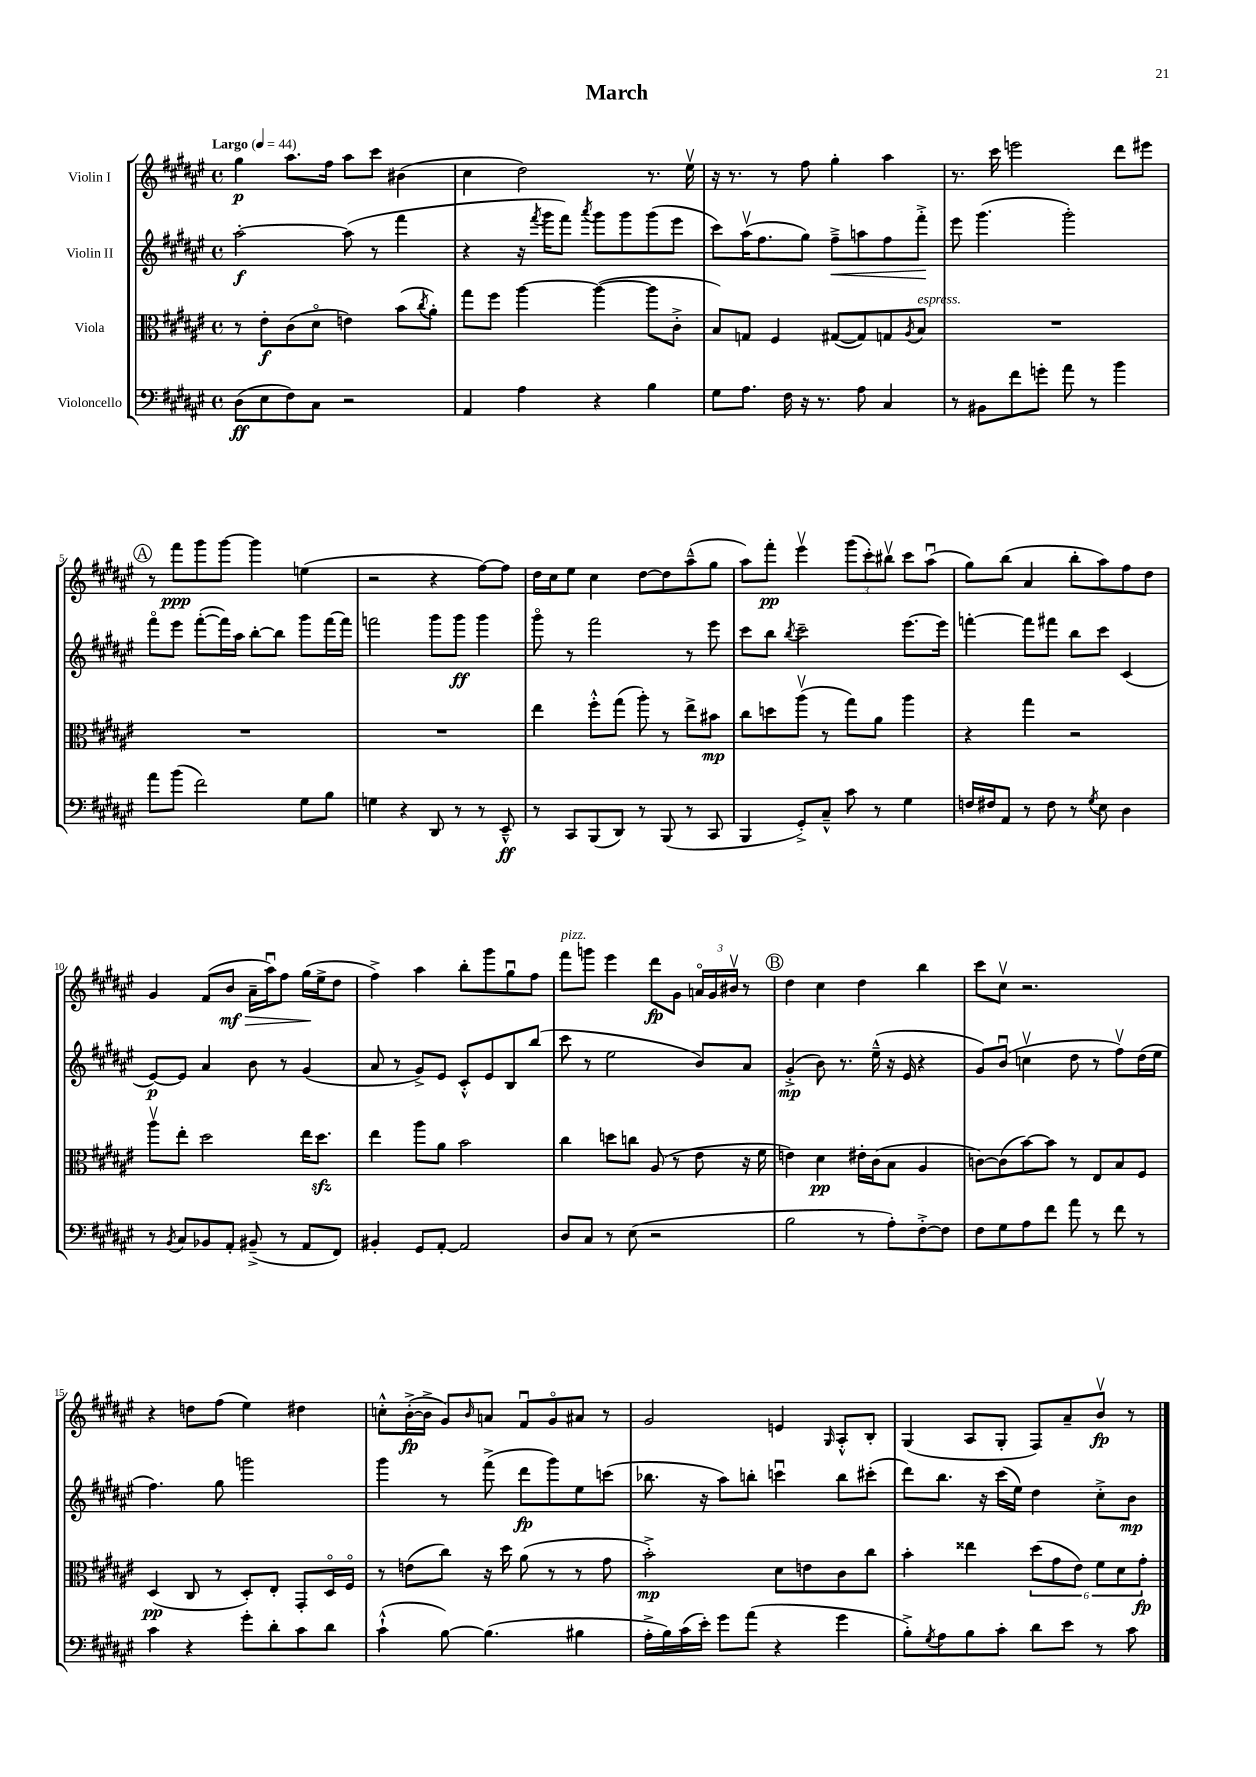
\header { title = "March" }
<<
\new StaffGroup <<
\new Staff = "s0" \with { instrumentName = "Violin I" } {
    \clef treble \key fis \major \defaultTimeSignature \time 4/4 \tempo "Largo" 4 = 44
    gis''4\p ais''8. fis''16 ais''8 cis'''8 bis'4( |
    cis''4 dis''2) r8. eis''16\upbow |
    r16 r8. r8 fis''8 gis''4-. ais''4 |
    r8. cis'''16 e'''2 dis'''8 eis'''8 |
    \mark \markup { \circle "A" } r8 fis'''8\ppp gis'''8 gis'''8~ gis'''4 e''4( |
    r2 r4 fis''8~) fis''8 |
    dis''16 cis''16 eis''8 cis''4 dis''8~ dis''8 ais''8---^( gis''8 |
    ais''8) fis'''8-.\pp eis'''4\upbow \tuplet 3/2 { gis'''8( cis'''8-.) bis''8\upbow } cis'''8 ais''8\downbow( |
    gis''8) b''8( ais'4 b''8-. ais''8) fis''8 dis''8 |
    gis'4 fis'8( b'8\mf\> ais'16-- ais''16\downbow) fis''8 gis''16\!( eis''16-> dis''8 |
    fis''4->) ais''4 b''8-. gis'''8 gis''8\downbow fis''8 |
    fis'''8^\markup { \italic "pizz." } g'''8 eis'''4 dis'''8\fp gis'8 \tuplet 3/2 { a'16\flageolet gis'16 bis'16\upbow } r8 |
    \mark \markup { \circle "B" } dis''4 cis''4 dis''4 b''4 |
    cis'''8 cis''8\upbow r2. |
    r4 d''8 fis''8( eis''4) dis''4 |
    c''8-.-^ b'16~-.->\fp( b'16-> gis'8) \grace { b'16 } a'8 fis'8\downbow gis'8\flageolet ais'8 r8 |
    gis'2 e'4 \grace { gis16 } ais8-.-^ b8-. |
    gis4( ais8 gis8-. fis8) ais'8-- b'8\upbow\fp r8 \bar "|." |
}
\new Staff = "s1" \with { instrumentName = "Violin II" } {
    \clef treble \key fis \major \defaultTimeSignature \time 4/4
    ais''2~-.\f ais''8( r8 fis'''4 |
    r4 r16 \acciaccatura { fis'''8 } gis'''16 fis'''8) \acciaccatura { ais'''8 } gis'''8 gis'''8 gis'''8( eis'''8 |
    cis'''8) ais''16\upbow( fis''8. gis''8) fis''8--->\< a''8 fis''8 fis'''8-.->\! |
    eis'''8 gis'''4.( gis'''2-.) |
    \mark \markup { \circle "A" } fis'''8\flageolet eis'''8 fis'''8~-.( fis'''16) ais''16 b''8~-. b''8 gis'''8 fis'''16~ fis'''16 |
    f'''2 gis'''8 gis'''8\ff gis'''4 |
    gis'''8\flageolet r8 fis'''2 r8 eis'''8 |
    cis'''8 b''8 \acciaccatura { b''8 } cis'''2-- eis'''8.~ eis'''16 |
    f'''4~-. f'''8 fis'''8 b''8 cis'''8 cis'4( |
    eis'8~\p) eis'8 ais'4 b'8 r8 gis'4( |
    ais'8 r8 gis'8->) eis'8 cis'8-.-^ eis'8 b8 b''8( |
    cis'''8 r8 eis''2 b'8) ais'8 |
    \mark \markup { \circle "B" } gis'4-.->\mp( b'8) r8. eis''16---^( r16 eis'16 r4 |
    gis'8) b'8\downbow( c''4\upbow dis''8 r8 fis''8\upbow) dis''16( eis''16 |
    fis''4.) gis''8 g'''2 |
    gis'''4 r8 fis'''8->( dis'''8\fp gis'''8) eis''8 c'''8( |
    bes''8. r16 ais''8) b''8-. c'''4\downbow b''8 cis'''8-.( |
    dis'''8) b''8. r16 cis'''16( eis''16) dis''4 cis''8-.-> b'8\mp \bar "|." |
}
\new Staff = "s2" \with { instrumentName = "Viola" } {
    \clef alto \key fis \major \defaultTimeSignature \time 4/4
    r8 eis'8-.\f cis'8( dis'8\flageolet e'4) b'8( \acciaccatura { cis''8 } ais'8-.) |
    gis''8 fis''8 ais''4~ ais''4~( ais''8 cis'8-.-> |
    b8) g8 fis4 gis8~( gis8) g8 \acciaccatura { ais8 } b8^\markup { \italic "espress." } |
    R1 |
    \mark \markup { \circle "A" } R1 |
    R1 |
    eis''4 fis''8-.-^ gis''8( ais''8-.) r8 eis''8-> bis'8\mp |
    cis''8 d''8 ais''8\upbow( r8 gis''8) ais'8 ais''4 |
    r4 gis''4 r2 |
    ais''8\upbow eis''8-. dis''2 eis''16 dis''8.\sfz |
    eis''4 ais''8 ais'8 b'2 |
    cis''4 d''8 c''8 ais8( r8 eis'8 r16 fis'16 |
    \mark \markup { \circle "B" } e'4) dis'4\pp eis'16-. cis'16( b8 ais4 |
    c'8~) c'8( b'8~) b'8 r8 eis8 b8 fis8 |
    dis4\pp( cis8 r8 dis8-.) eis8-. gis,8-. dis16\flageolet fis16\flageolet |
    r8 e'8( cis''8) r16 dis''16 ais'8( r8 r8 gis'8 |
    b'2-.->\mp) dis'8 e'8 cis'8 cis''8 |
    b'4-. eisis''4 \tuplet 6/4 { dis''8( gis'8 eis'8) fis'8 dis'8 gis'8-.\fp } \bar "|." |
}
\new Staff = "s3" \with { instrumentName = "Violoncello" } {
    \clef bass \key fis \major \defaultTimeSignature \time 4/4
    dis8\ff( eis8 fis8) cis8 r2 |
    ais,4 ais4 r4 b4 |
    gis8 ais8. fis16 r16 r8. ais8 cis4 |
    r8 bis,8 fis'8 g'8-. ais'8 r8 b'4 |
    \mark \markup { \circle "A" } ais'8 b'8( fis'2) gis8 b8 |
    g4 r4 dis,8 r8 r8 eis,8---^\ff |
    r8 cis,8 b,,8( dis,8) r8 b,,8( r8 cis,8 |
    b,,4 gis,8-.->) cis8---^ cis'8 r8 gis4 |
    f16 fis16 ais,8 r8 fis8 r8 \acciaccatura { gis8 } eis8 dis4 |
    r8 \acciaccatura { b,8 } cis8 bes,8 ais,8-. bis,8--->( r8 ais,8 fis,8) |
    bis,4-. gis,8 ais,8~-. ais,2 |
    dis8 cis8 r8 eis8( r2 |
    \mark \markup { \circle "B" } b2 r8 ais8-.) fis8~-.-> fis8 |
    fis8 gis8 ais8 fis'8 ais'8 r8 fis'8 r8 |
    cis'4 r4 gis'8-. dis'8-. cis'8 dis'8 |
    cis'4-!-^( b8~) b4.( bis4 |
    ais16-.-> b16) cis'16( eis'16-.) gis'8 ais'8( r4 gis'4 |
    b8-.->) \acciaccatura { gis8 } ais8 b8 cis'8-. dis'8 eis'8 r8 cis'8 \bar "|." |
}
>>
>>
